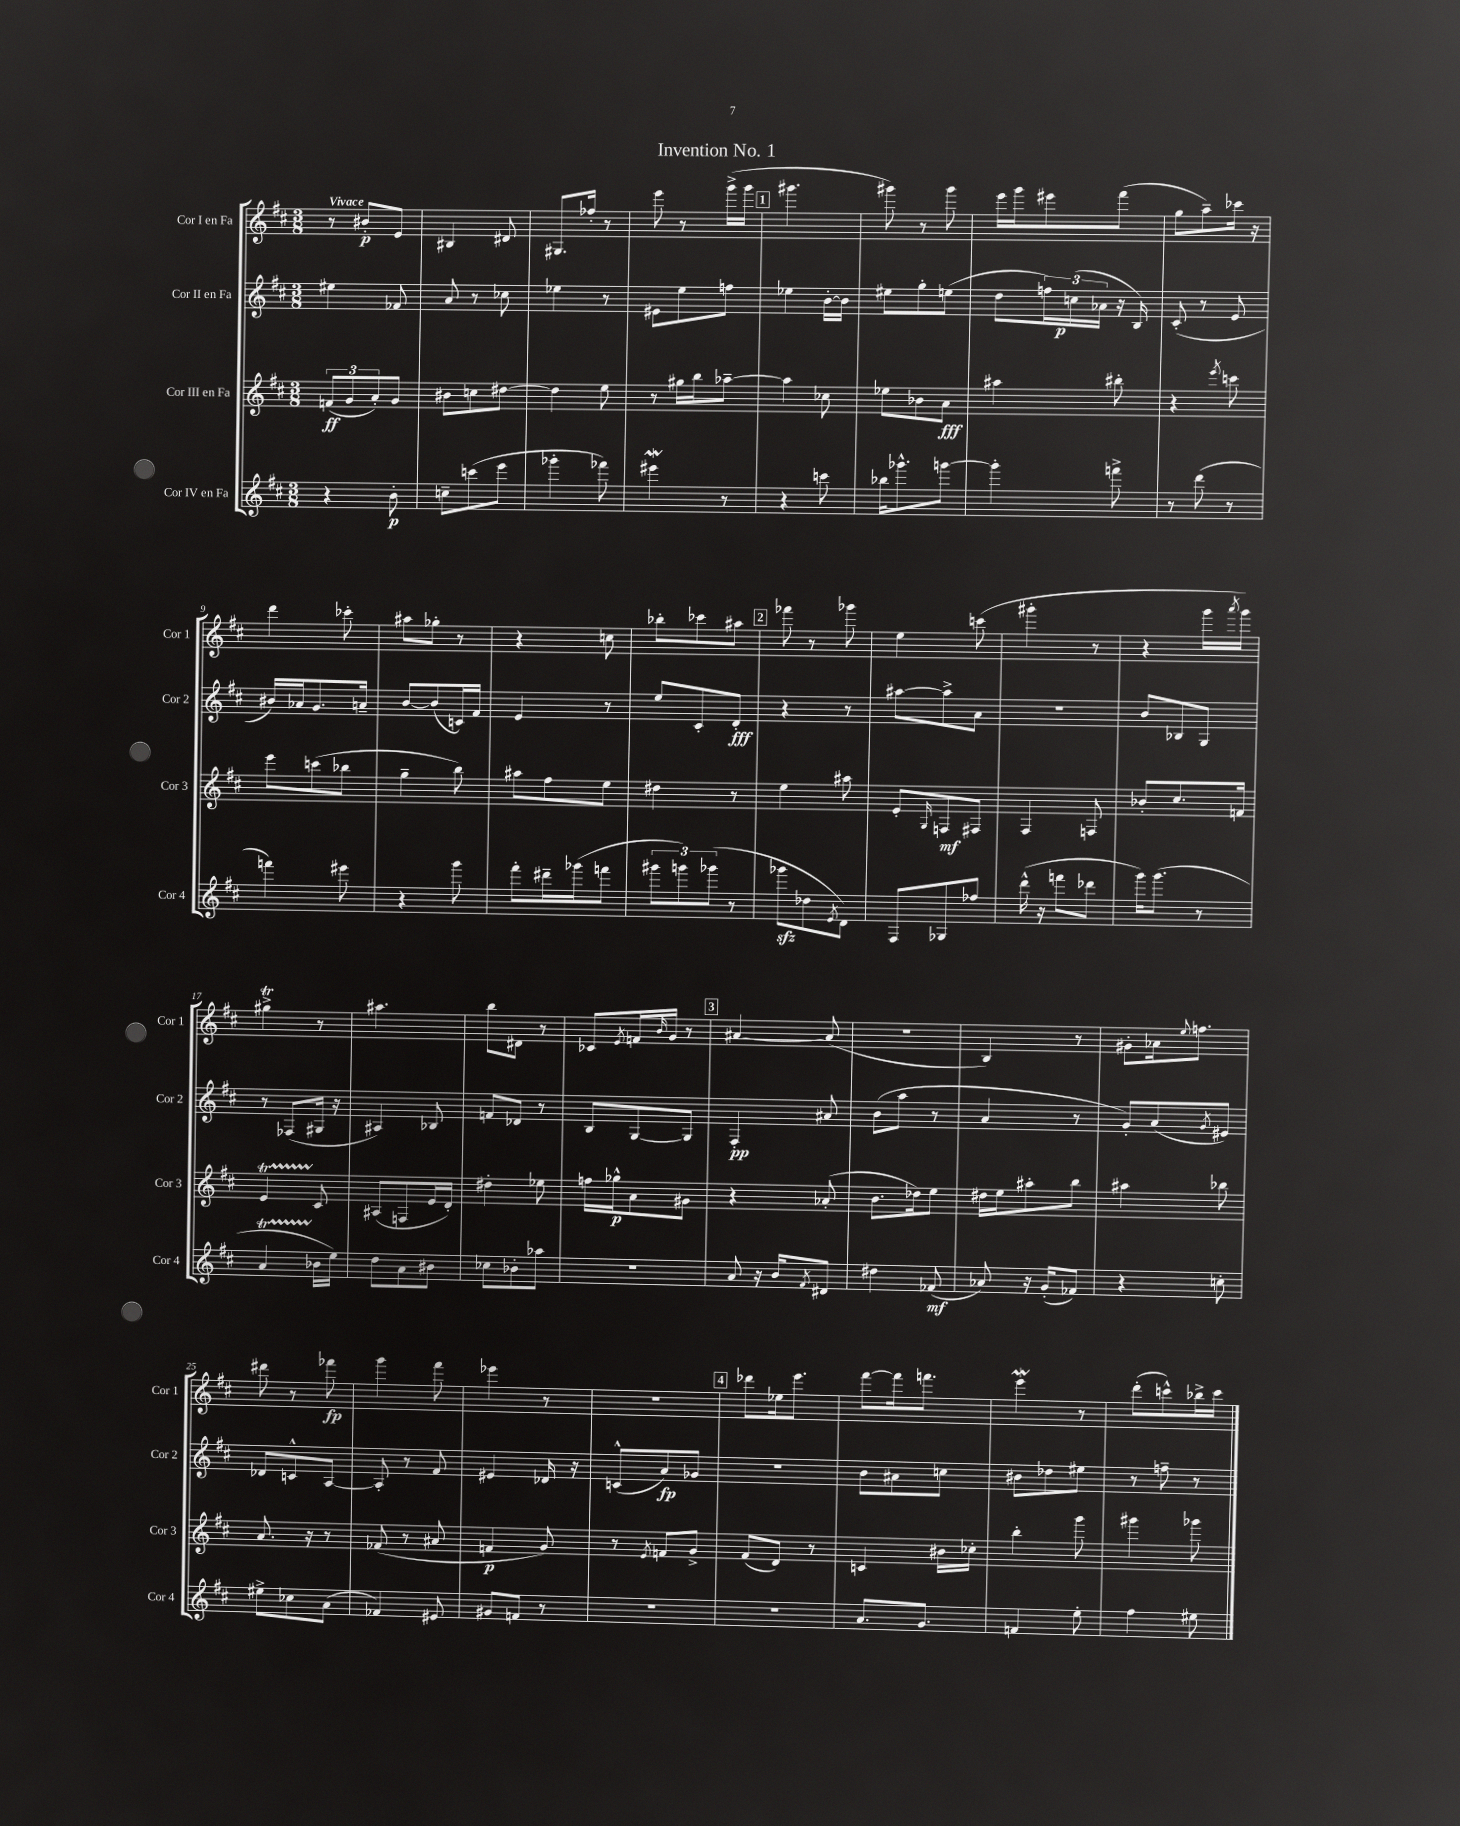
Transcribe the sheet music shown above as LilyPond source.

\header { title = "Invention No. 1" }
<<
\new StaffGroup <<
\new Staff = "s0" \with { instrumentName = "Cor I en Fa" shortInstrumentName = "Cor 1" } {
    \clef treble \key d \major \numericTimeSignature \time 3/8 \tempo "Vivace"
    r8 bis'8-.\p e'8 |
    bis4 dis'8 |
    gis8. fes''16-. r8 |
    e'''8 r8 g'''16->( g'''16 |
    \mark \markup { \box "1" } gis'''4. |
    gis'''8) r8 gis'''8 |
    e'''16 g'''16 eis'''8 fis'''8( |
    g''8 a''8--) ces'''16 r16 |
    d'''4 ces'''8-. |
    ais''8 ges''8-. r8 |
    r4 c''8 |
    bes''8-. ces'''8 ais''8 |
    \mark \markup { \box "2" } fes'''8 r8 ges'''8 |
    e''4 c'''8( |
    gis'''4-. r8 |
    r4 g'''16 \acciaccatura { a'''8 } g'''16) |
    gis''4->\trill r8 |
    ais''4. |
    b''8 dis'8 r8 |
    ces'8 \acciaccatura { e'8 } f'16 \grace { b'16 } g'16 r8 |
    \mark \markup { \box "3" } ais'4~ ais'8( |
    R4. |
    b4) r8 |
    gis'8-. aes'16 \appoggiatura { e''8 } f''8. |
    dis'''8 r8 fes'''8\fp |
    g'''4 fis'''8 |
    ees'''4 r8 |
    R4. |
    \mark \markup { \box "4" } des'''8 ees''16 e'''8. |
    fis'''8~ fis'''16 f'''8. |
    e'''4\mordent r8 |
    d'''8-.( c'''8-^) bes''16-> c'''16 \bar "|." |
}
\new Staff = "s1" \with { instrumentName = "Cor II en Fa" shortInstrumentName = "Cor 2" } {
    \clef treble \key d \major \numericTimeSignature \time 3/8
    eis''4 fes'8 |
    a'8 r8 ces''8 |
    ees''4 r8 |
    eis'8 e''8 f''8 |
    \mark \markup { \box "1" } ees''4 b'16~-. b'16 |
    eis''8 g''8-. e''8( |
    d''8 \tuplet 3/2 { f''16) c''16\p( aes'16 } r16 b16) |
    cis'8-.( r8 e'8 |
    bis'16) aes'16 g'8. a'16-- |
    b'8~ b'8( c'16) fis'16 |
    e'4 r8 |
    e''8 cis'8-. d'8-.\fff |
    \mark \markup { \box "2" } r4 r8 |
    ais''8~ ais''8-> a'8 |
    R4. |
    b'8 bes8 g8 |
    r8 fes8( gis16 r16 |
    ais4) bes8 |
    f'8 des'8 r8 |
    b8 g8~ g8 |
    \mark \markup { \box "3" } fis4-.\pp ais'8 |
    b'8( a''8 r8 |
    a'4 r8 |
    g'8-.) a'8( \acciaccatura { g'8 } eis'8) |
    des'8 c'8-^ a8~ |
    a8-. r8 fis'8 |
    eis'4 des'16 r16 |
    c'8-^( a'8\fp) ges'8 |
    \mark \markup { \box "4" } R4. |
    b'8 ais'8 c''8 |
    bis'8 des''8 eis''8 |
    r8 f''8-- r8 \bar "|." |
}
\new Staff = "s2" \with { instrumentName = "Cor III en Fa" shortInstrumentName = "Cor 3" } {
    \clef treble \key d \major \numericTimeSignature \time 3/8
    \tuplet 3/2 { f'8\ff( g'8 a'8-.) } g'8 |
    bis'8 c''8 dis''8~ |
    dis''4 e''8 |
    r8 gis''16 b''16 aes''8~-- |
    \mark \markup { \box "1" } aes''4 ces''8 |
    ees''8 bes'8 a'8\fff |
    ais''4 bis''8-. |
    r4 \acciaccatura { e'''8 } c'''8 |
    e'''8 c'''8( bes''8 |
    g''4-- b''8) |
    ais''8 fis''8 e''8 |
    dis''4 r8 |
    \mark \markup { \box "2" } e''4 ais''8 |
    e'8-. \grace { g16 } f8\mf fis8 |
    fis4 f8 |
    bes'8-. cis''8. f'16 |
    e'4\startTrillSpan cis'8\stopTrillSpan |
    ais8( f8 e'16 d'16-.) |
    dis''4-. ees''8 |
    f''16 ges''16-^\p a'8 gis'8 |
    \mark \markup { \box "3" } r4 aes'8-.( |
    b'8. des''16) e''8 |
    dis''16 e''16 ais''8-. b''8 |
    ais''4 bes''8 |
    a'8. r16 r8 |
    fes'8( r8 ais'8 |
    f'4\p g'8) |
    r8 \acciaccatura { e'8 } f'8 g'8-> |
    \mark \markup { \box "4" } fis'8( d'8) r8 |
    c'4 bis'16 ces''16-. |
    b''4-. g'''8 |
    gis'''4 ges'''8 \bar "|." |
}
\new Staff = "s3" \with { instrumentName = "Cor IV en Fa" shortInstrumentName = "Cor 4" } {
    \clef treble \key d \major \numericTimeSignature \time 3/8
    r4 b'8-.\p |
    c''8-- c'''8( e'''8 |
    ges'''4-. fes'''8) |
    eis'''4\mordent r8 |
    \mark \markup { \box "1" } r4 c'''8 |
    bes''16 ges'''8.-^ g'''8~ |
    g'''4-. f'''8-> |
    r8 d'''8( r8 |
    f'''4) eis'''8 |
    r4 g'''8 |
    fis'''8-. dis'''16-- ges'''16( f'''8 |
    \tuplet 3/2 { gis'''8 g'''8) ges'''8( } r8 |
    \mark \markup { \box "2" } ges'''8\sfz des''8 \acciaccatura { e'8 } d'8) |
    fis8 ges8 fes''8 |
    d'''16-^( r16 f'''8 des'''8 |
    g'''16) g'''8.( r8 |
    a'4\startTrillSpan bes'16\stopTrillSpan e''16) |
    d''8 a'8 bis'8 |
    ces''8 bes'8-. aes''8 |
    R4. |
    \mark \markup { \box "3" } a'8 r16 b'16 \acciaccatura { fis'8 } dis'8 |
    dis''4 fes'8\mf( |
    aes'8) r16 g'16-.( fes'8) |
    r4 c''8-. |
    eis''8-> ces''8 a'8( |
    fes'4) eis'8 |
    gis'8 f'8 r8 |
    R4. |
    \mark \markup { \box "4" } R4. |
    a'8. g'8. |
    f'4 e''8-. |
    fis''4 eis''8 \bar "|." |
}
>>
>>
